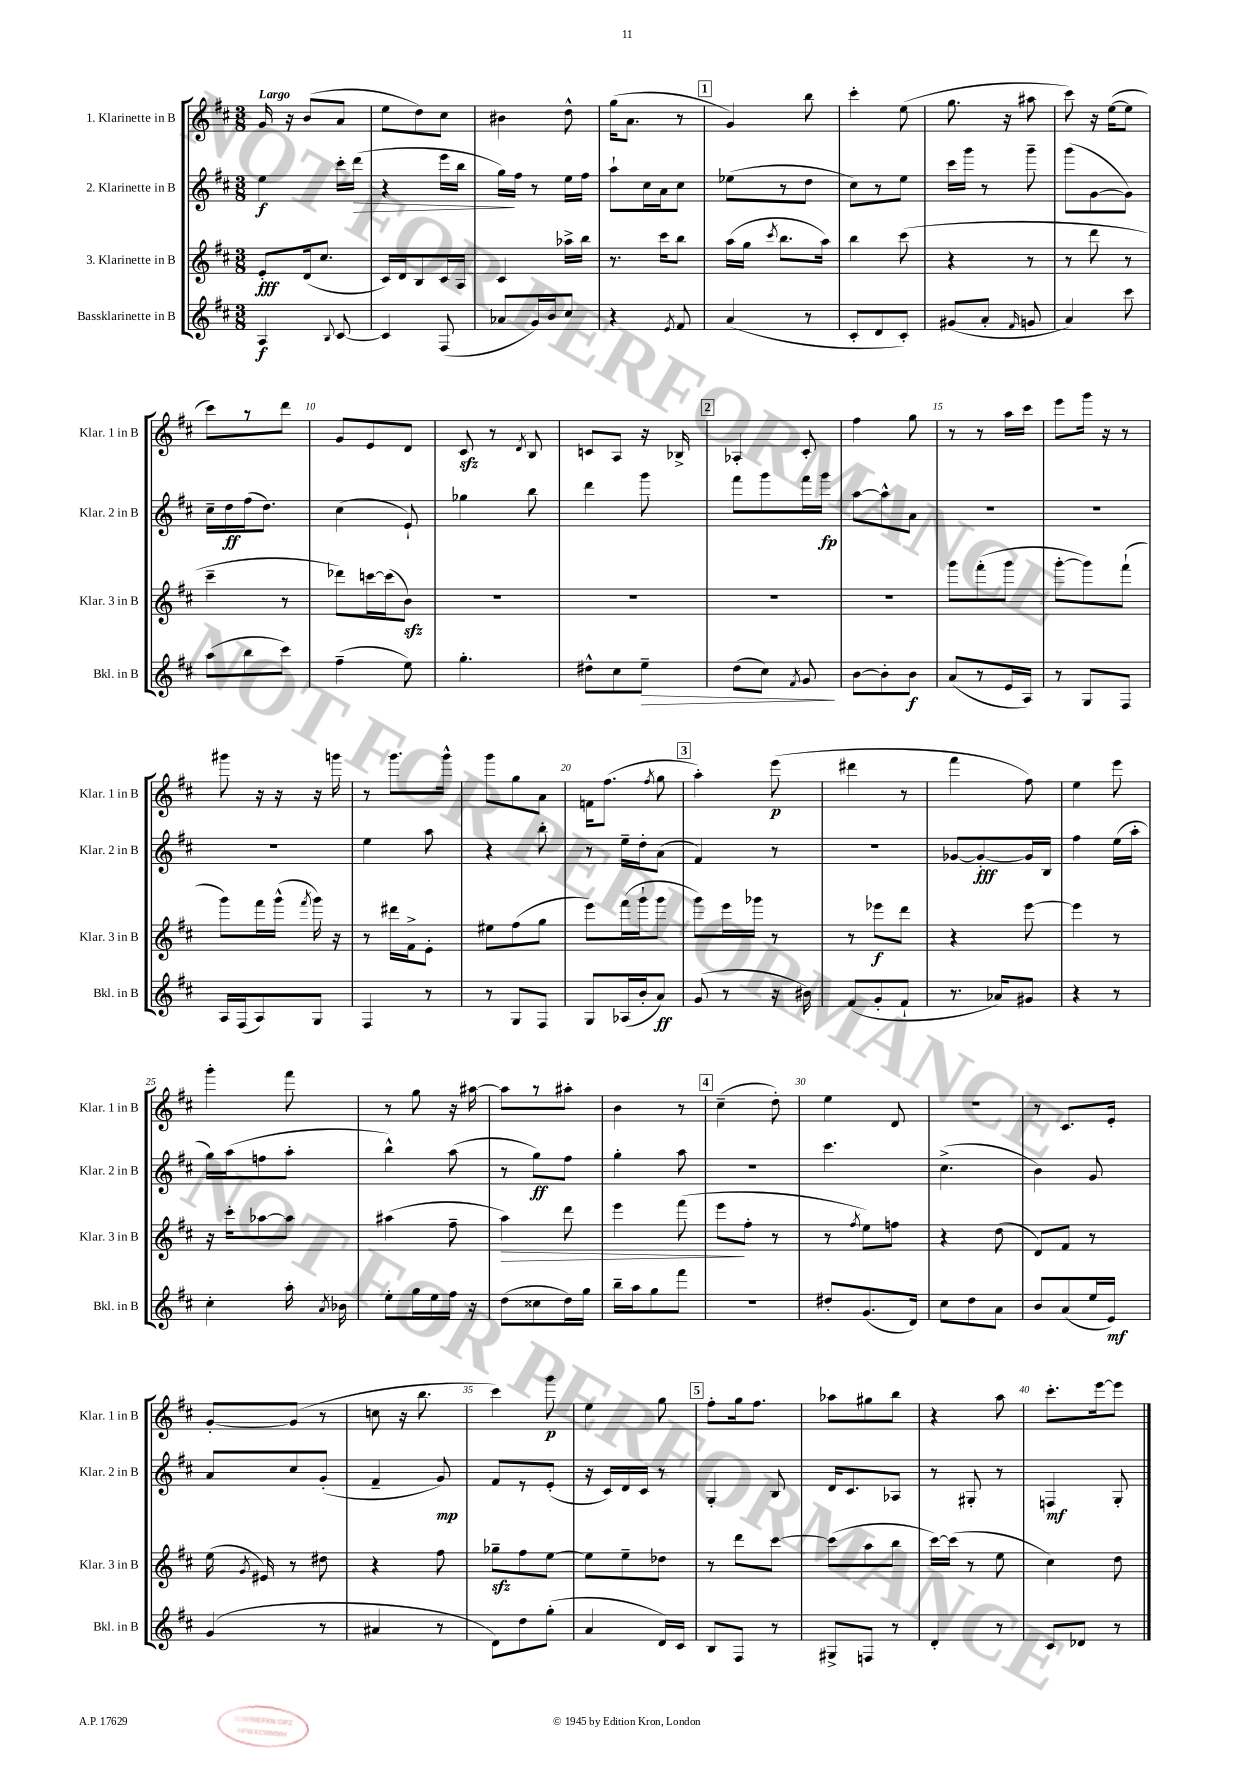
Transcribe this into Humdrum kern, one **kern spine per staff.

**kern	**kern	**kern	**kern
*staff4	*staff3	*staff2	*staff1
*clefG2	*clefG2	*clefG2	*clefG2
*k[f#c#]	*k[f#c#]	*k[f#c#]	*k[f#c#]
*M3/8	*M3/8	*M3/8	*M3/8
4A	8e'	4ee	16g
.	.	.	16r
.	(16d	.	(8b
.	8.cc#	.	.
8qqB	.	.	.
[8c#	.	16ccc#'	8a
.	.	(16ddd	.
=	=	=	=
4c#]	16c#)	4r	8ee
.	16d	.	.
.	8B	.	8dd)
(8F#	16c#	16eee	8cc#
.	16A	16bb	.
=	=	=	=
8a-	4c#	16gg)	4b#
.	.	16ff#	.
16g)	.	8r	.
16b	.	.	.
8cc#	16aa-^	16ee	8dd^^
.	16bb	16ff#	.
=	=	=	=
4r	8.r	8aa`	(16gg
.	.	.	8.a
.	.	16cc#	.
.	16ccc#	16a	.
8qe	.	.	.
8f#	8bb	8cc#	8r
=	=	=	=
(4a	(16aa	(8ee-	4g)
.	16gg	.	.
.	8qccc#	.	.
.	8.bb	8r	.
8r	.	8dd	8bb
.	16aa)	.	.
=	=	=	=
8c#'	4bb	8cc#)	4ccc#'
8d	.	8r	.
8c#')	(8ccc#	8ee	(8ee
=	=	=	=
(8g#	4r	16ccc#	8.gg
.	.	16ggg	.
8a'	.	8r	.
.	.	.	16r
16qqf#	.	.	.
8g	8r	8ggg~	8aa#
=	=	=	=
4a)	8r	(8ggg	8ccc#)
.	8ddd	[8g	16r
.	.	.	([16ee
8ccc#	8r	8g])	8ee]
=	=	=	=
(8aa	4ccc#~	16cc#~	8ccc#)
.	.	16dd	.
8bb	.	(16ff#	8r
.	.	8.dd)	.
8ccc#)	8r	.	8ddd
=	=	=	=
(4ff#~	8ddd-)	(4cc#	8g
.	[16ccc	.	8e
.	(16ccc]	.	.
8ee)	8b)	8e`)	8d
=	=	=	=
4.gg'	4.r	4gg-	8c#
.	.	.	8r
.	.	.	8qd
.	.	8bb	8B
=	=	=	=
8dd#^^	4.r	4ddd	8c
8cc#	.	.	8A
8ee~	.	8ggg	16r
.	.	.	16B-^
=	=	=	=
(8dd	4.r	8fff#	4A-'
8cc#)	.	8ggg	.
8qf#	.	.	.
8g	.	16fff#	8c#'
.	.	16ggg	.
=	=	=	=
[8b	4.r	[8aa	4ff#
8b']	.	8aa^^]	.
8b	.	8a	8gg
=	=	=	=
(8a	8ggg	4.r	8r
8r	(8fff#'	.	8r
16e	8ggg	.	16aa
16A)	.	.	16ccc#
=	=	=	=
8r	[8ggg'	4.r	8eee
8G	8ggg])	.	16ggg
.	.	.	16r
8F#	(8fff#`	.	8r
=	=	=	=
16A	8ggg)	4.r	8ggg#
(16F#	.	.	.
8A)	16fff#	.	16r
.	(16ggg^^	.	16r
.	8qfff#	.	.
8G	16ggg)	.	16r
.	16r	.	16ggg
=	=	=	=
4F#	8r	4ee	8r
.	16ddd#	.	8.ggg
.	16f#^	.	.
8r	8e'	8aa	.
.	.	.	16ggg^^
=	=	=	=
8r	8ee#	4r	8ggg
8G	(8ff#	.	8gg
8F#	8gg	8bb'	8a
=	=	=	=
8G	8eee)	8r	16f
.	.	.	(8.ff#
(16A-	(16fff#	16ee~	.
16b'	16ggg`	16dd'	.
.	.	.	8qff#
8a)	8ggg	(8a	8gg
=	=	=	=
(8g	8ggg)	4f#)	4aa')
8r	16eee	.	.
.	16ggg-	.	.
16r	8r	8r	(8eee
16b#)	.	.	.
=	=	=	=
(8f#	8r	4.r	4ddd#
8g'	8eee-	.	.
8f#`	8ddd	.	8r
=	=	=	=
8.r	4r	[8g-	4fff#
.	.	8g-'_	.
16a-)	.	.	.
8g#	[8eee	16g-]	8ff#)
.	.	16B	.
=	=	=	=
4r	4eee]	4ff#	4ee
8r	8r	(16ee	8eee
.	.	16aa'	.
=	=	=	=
4cc#'	16r	16gg)	4ggg'
.	16ccc#'	(16aa	.
.	[8aa-	8ff	.
16aa'	8aa-]	8aa'	8fff#
8qa	.	.	.
16b-	.	.	.
=	=	=	=
8ee'	(4aa#	4bb^^)	8r
16gg	.	.	8gg
16ee	.	.	.
16ff#	8ff#~	(8aa	16r
16r	.	.	[16aa#
=	=	=	=
(8dd	4aa)	8r	8aa#]
8cc##	.	8gg)	8r
16dd)	8ddd	8ff#	8aa#'
16gg	.	.	.
=	=	=	=
16bb~	4eee	4gg'	4b
16aa	.	.	.
8gg	.	.	.
8fff#	(8fff#	8aa	8r
=	=	=	=
4.r	8eee	4.r	(4cc#~
.	8ff#'	.	.
.	8r	.	8dd')
=	=	=	=
8dd#'	8r	4.ccc#	4ee
.	8qff#	.	.
(8.g	8ee)	.	.
.	8ff	.	8d
16d)	.	.	.
=	=	=	=
8cc#	4r	(4.cc#^	4.r
8dd	.	.	.
8a	(8dd	.	.
=	=	=	=
8b	8d)	4b)	8r
(8a	8f#	.	8.c#
16ee	8r	8g	.
16e)	.	.	16e'
=	=	=	=
(4g	(16ee	8a	[8g'
.	8qg	.	.
.	16e#)	.	.
.	8r	8cc#	(8g]
8r	8dd#	(8g'	8r
=	=	=	=
4a#	4r	4f#~	8cc
.	.	.	16r
.	.	.	8.bb
8r	8ff#	8g)	.
=	=	=	=
8d)	8gg-~	8f#	4ccc#)
8dd	8ff#	8r	.
(8gg'	[8ee	(8e'	8ggg
=	=	=	=
4a	8ee]	16r	4ee
.	.	16c#)	.
.	8ee~	16d	.
.	.	16c#	.
16d)	8dd-	8r	8gg
16c#	.	.	.
=	=	=	=
8B	8r	4G'	8ff#'
8F#	8ddd	.	16gg
.	.	.	8.ff#
8r	[8ccc#	8B	.
=	=	=	=
8G#^	(8ccc#]	16d	8aa-
.	.	8.c#	.
8F	8aa	.	8gg#
8r	8bb	8A-	8bb
=	=	=	=
4d'	[16ccc#)	8r	4r
.	(16ccc#]	.	.
.	8r	8G#'	.
8r	8ee	8r	8aa
=	=	=	=
8c#	4cc#)	4F	8.ccc#'
8d-	.	.	.
.	.	.	[16eee
8r	8dd	8G'	8eee]
==	==	==	==
*-	*-	*-	*-
